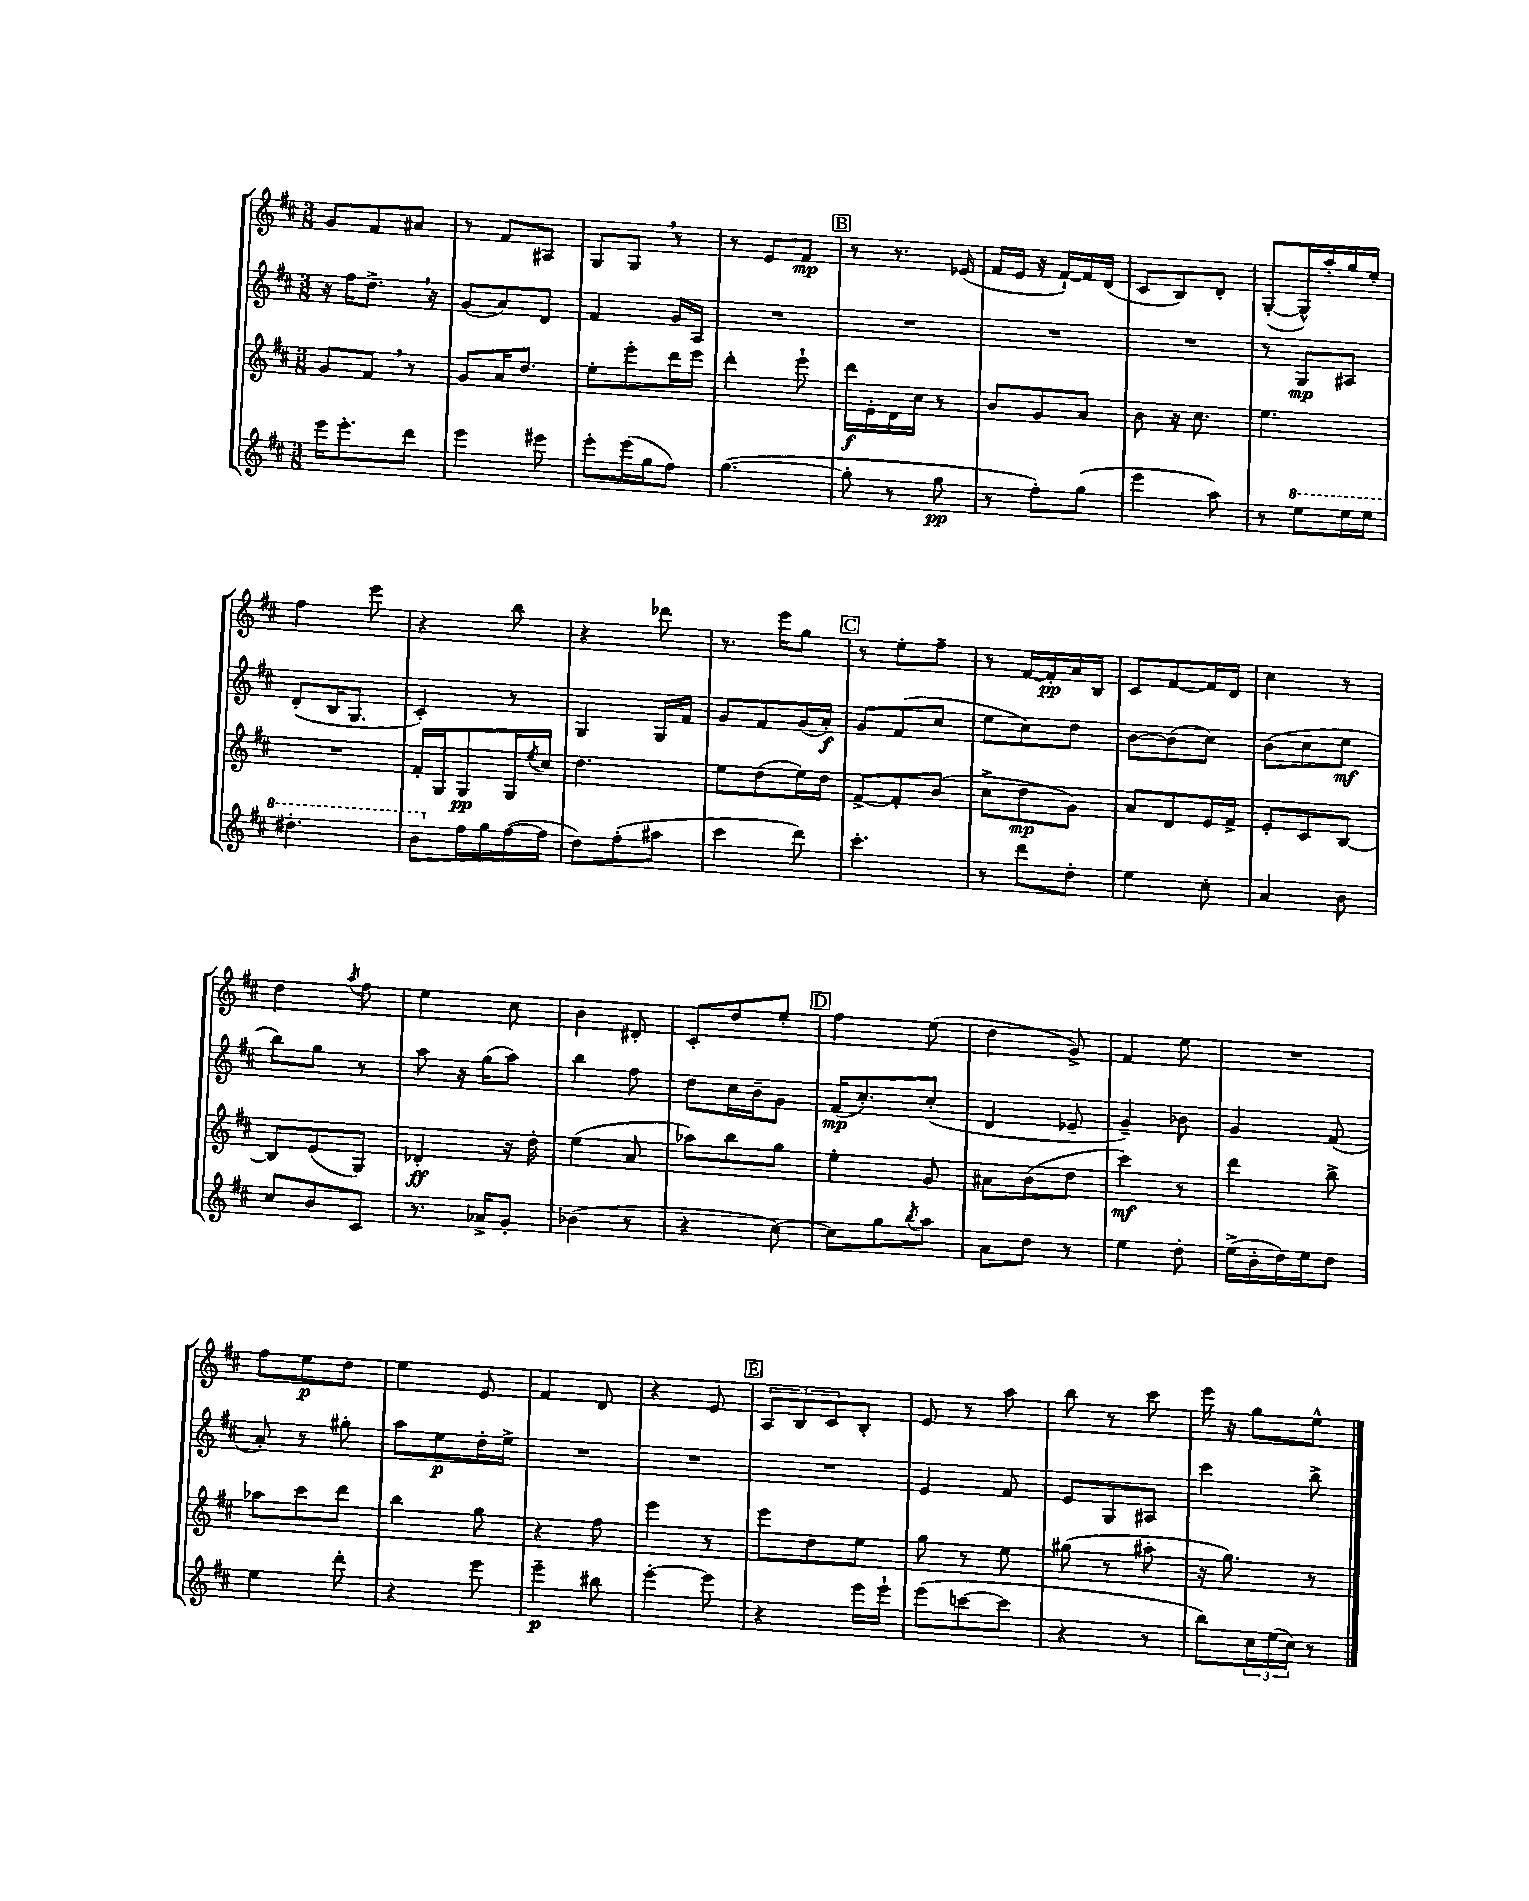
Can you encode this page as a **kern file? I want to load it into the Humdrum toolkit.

**kern	**kern	**kern	**kern
*staff4	*staff3	*staff2	*staff1
*clefG2	*clefG2	*clefG2	*clefG2
*k[f#c#]	*k[f#c#]	*k[f#c#]	*k[f#c#]
*M3/8	*M3/8	*M3/8	*M3/8
16eee\LK	8g/L	16r	8g/L
8.eee'\	.	16ff#\LK	.
.	8f#/J	8.dd^\J	8f#/
8ddd\J	8r	.	8a#/J
.	.	16r	.
=	=	=	=
4eee\	8g/L	(8g/L	8r
.	16a/K	8a/)	8f#/L
.	8.dd/J	.	.
8eee#\	.	8d/J	8A#/J
=	=	=	=
8eee'\L	8ee'\L	4f#/	8G/L
(16eee\L	8eee'\	.	8G/J
16gg\J	.	.	.
8ff#\J)	16ddd\L	16g/LL	8r
.	16eee\JJ	16A/JJ	.
=	=	=	=
([4.gg\	4ddd'\	4.r	8r
.	.	.	8e/L
.	8eee`\	.	8f#/J
=	=	=	=
8gg'\]	16ddd\LL	4.r	8r
.	16e'\	.	.
8r	16d\	.	8.r
.	16cc#\JJ	.	.
8gg\	8r	.	.
.	.	.	(16e-/
=	=	=	=
8r	8b/L	4.r	16f#/LL
.	.	.	16e/JJ
8ff#'\L)	8g/	.	16r
.	.	.	[16f#`/LL)
(8gg\J	8a/J	.	16f#/]
.	.	.	(16d/JJ
=	=	=	=
4eee\	8b\	4.r	8c#/L
.	16r	.	8B/)
.	8.cc#\	.	.
8aa\)	.	.	8d'/J
=	=	=	=
8r	4.ee\	8r	([8G'/L
8eee\L	.	8G/L	16G^^/]L)
.	.	.	16aa'/
16eee\L	.	8A#/J	16gg/
16eee\JJ	.	.	16ee'/JJ
=	=	=	=
4.ddd#'\	4.r	(8d'/L	4ff#\
.	.	16B/K	.
.	.	8.G/J	.
.	.	.	8eee\
=	=	=	=
8bb\L	16f#'/LL	4c#'/)	4r
.	16G/J	.	.
16ff#\L	8G/	.	.
16gg\	.	.	.
([16ff#\	16G/L	8r	8bb\
.	8qee/	.	.
16ff#\]JJ	16cc#/JJ	.	.
=	=	=	=
8dd\L)	4.dd\	4G/	4r
(8ff#'\	.	.	.
8aa#\J	.	16G/LL	8ddd-\
.	.	16f#/JJ	.
=	=	=	=
4ccc#\	8ee\L	8g/L	8.r
.	(8dd\	8f#/	.
.	.	.	16eee\LK
8ddd\)	16ee\L)	(16g/L	8gg\J
.	16dd\JJ	16a'/JJ)	.
=	=	=	=
4.ccc#'\	[8f#^/L	8g/L	8r
.	8f#'/]	(8f#/	8ee'\L
.	(8b/J	8cc#/J	8ff#~\J
=	=	=	=
8r	8cc#^\L	8ee\L	8r
8ddd\L	8dd\	8cc#\)	[16f#/LL
.	.	.	16f#'/]
8dd'\J	8g\J)	8dd\J	16a/
.	.	.	16B/JJ
=	=	=	=
4ee\	8a/L	[8b\L	8c#/L
.	8d/	(8b\]	[8f#/
8cc#'\	16e/L	8cc#\J)	16f#/]L
.	16f#^/JJ	.	16d/JJ
=	=	=	=
4a/	8e'/L	(8b\L	4cc#\
.	8c#/	8cc#\	.
8b\	[8B/J	8ee\J	8r
=	=	=	=
8cc#/L	8B/]L	8bb\L)	4dd\
8b/	(8e/	8gg\J	.
.	.	.	8qaa/
8c#/J	8G/J)	8r	8ff#\
=	=	=	=
8.r	4d-'/	8aa\	4ee\
.	.	16r	.
16a-^/LK	.	(16gg\LK	.
8g'/J	16r	8aa\J)	8cc#\
.	16dd'\	.	.
=	=	=	=
(4b-\	(4ee\	4bb\	4b\
8r	8a/	8ff#\	8d#'/
=	=	=	=
4r	8aa-\L)	8dd\L	8c#'/L
.	8bb\	16cc#\L	8dd/
.	.	16b~\J	.
[8cc#\)	8gg\J	8g\J	8ee'/J
=	=	=	=
8cc#\]L	4ee'\	(16f#/LK	4ff#\
.	.	8.cc#'/)	.
8gg\	.	.	.
8qbb/	.	.	.
8aa\J	8g/	(8cc#'/J	(8ee\
=	=	=	=
8a\L	8a#\L	4d/	4dd\
8dd\J	(8b\	.	.
8r	8dd\J	8e-~/	8g^/)
=	=	=	=
4ee\	4ccc#\)	4g~/)	4f#/
8dd'\	8r	8b-\	8ee\
=	=	=	=
(16ee^\LL	4ddd\	4g/	4.r
16b'\	.	.	.
16dd\)	.	.	.
16ee\J	.	.	.
8dd\J	8bb^\	(8f#/	.
=	=	=	=
4ee\	8aa-\L	8a'/)	8ff#\L
.	8ccc#\	8r	8ee\
8ddd'\	8ddd\J	8gg#'\	8dd\J
=	=	=	=
4r	4bb\	8aa\L	4ee\
.	.	8ee\	.
8eee\	8gg\	16dd'\L	8e/
.	.	16ee^\JJ	.
=	=	=	=
4eee~\	4r	4.r	4f#/
8bb#\	8ff#\	.	8d/
=	=	=	=
[4eee'\	4eee\	4.r	4r
8eee\]	8r	.	8e/
=	=	=	=
4r	8eee\L	4.r	12A/L
.	.	.	12B/
.	8dd\	.	.
.	.	.	12c#/
16eee\LL	8ee\J	.	8B'/J
16eee`\JJ	.	.	.
=	=	=	=
(8eee\L	8gg\	4e/	8e/
[8ccc\	8r	.	8r
8ccc\]J	8ee\	8f#/	8aa\
=	=	=	=
4r	(8gg#\	8e/L	8bb\
.	8r	8G/	8r
8r	8aa#'\	8A#/J	8ccc#\
=	=	=	=
8bb\L)	16r	4ccc#\	16eee\
.	8.gg\)	.	16r
24cc#\L	.	.	8gg\L
(24ee\	.	.	.
24cc#\JJ)	.	.	.
8r	8r	8bb^\	8ee^^\J
==	==	==	==
*-	*-	*-	*-
